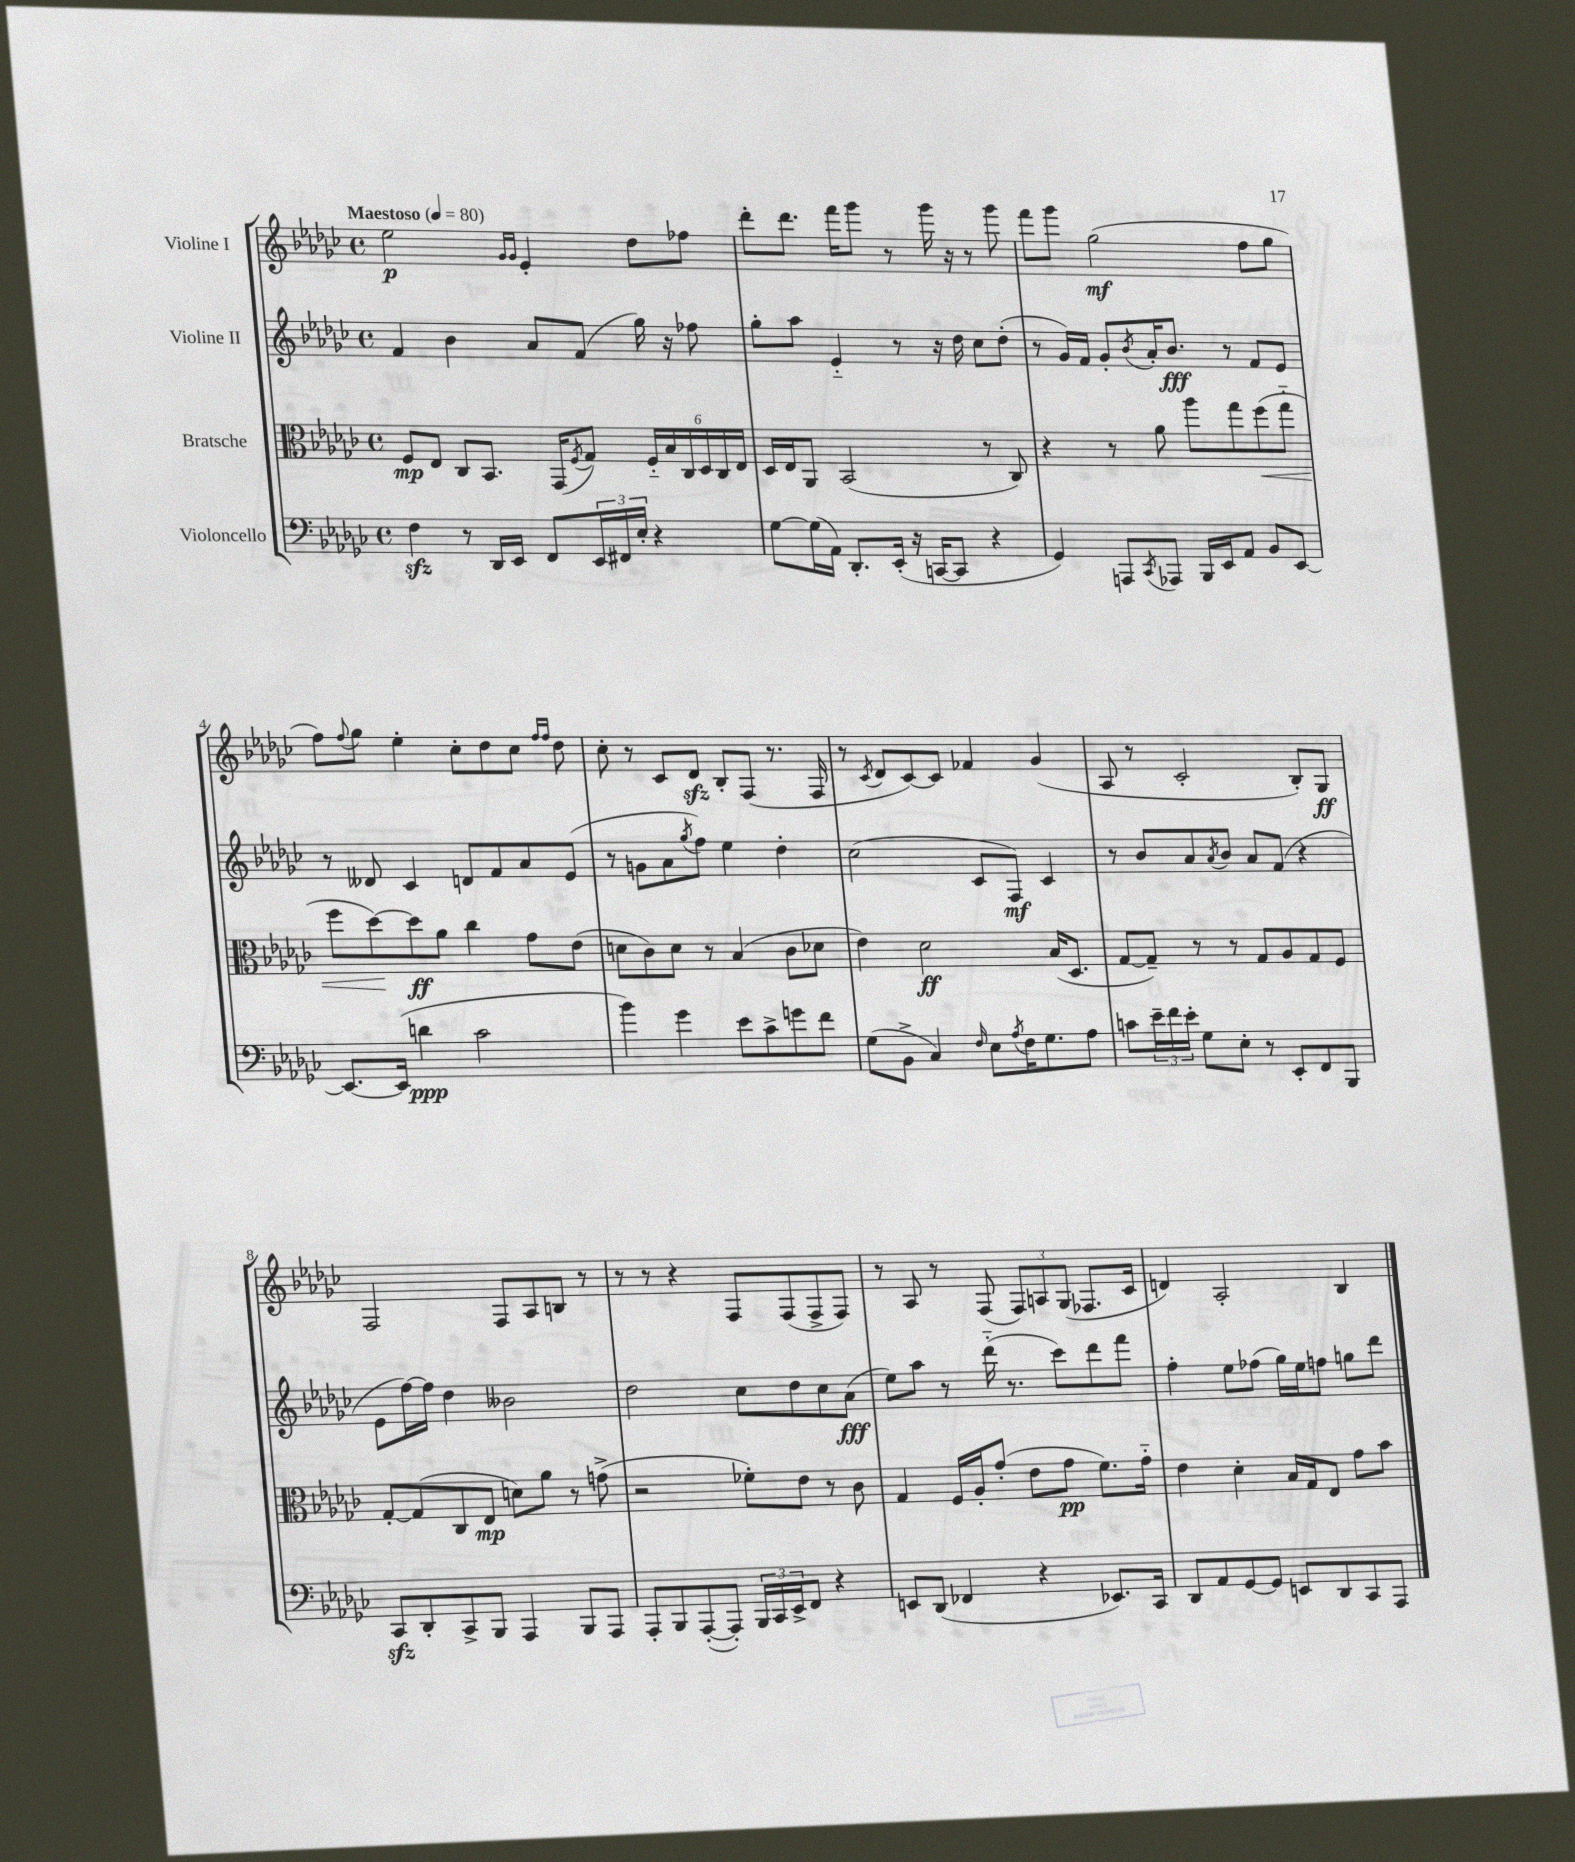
<<
\new StaffGroup <<
\new Staff = "s0" \with { instrumentName = "Violine I" } {
    \clef treble \key ges \major \defaultTimeSignature \time 4/4 \tempo "Maestoso" 4 = 80
    ees''2\p \grace { ges'16 ges'16 } ees'4-. des''8 fes''8 |
    des'''8-. des'''8. f'''16 ges'''8 r8 ges'''16 r16 r8 ges'''8 |
    f'''8 ges'''8 ges''2\mf( f''8 ges''8 |
    f''8) \appoggiatura { f''8 } ges''8 ees''4-. ces''8-. des''8 ces''8 \grace { f''16 f''16 } des''8 |
    ces''8-. r8 ces'8 des'8\sfz bes8-. f8( r8. f16 |
    r8 \acciaccatura { ces'8 } des'8 ces'8~) ces'8 fes'4 ges'4( |
    aes8 r8 ces'2-. bes8-.) ges8\ff |
    f2 f8 aes8 b8 r8 |
    r8 r8 r4 f8 f8( f8-> f8) |
    r8 aes8 r8 f8( \tuplet 3/2 { f8) a8 ges8( } fes8. ces'16 |
    d'4) aes2-. bes4 \bar "|." |
}
\new Staff = "s1" \with { instrumentName = "Violine II" } {
    \clef treble \key ges \major \defaultTimeSignature \time 4/4
    f'4 bes'4 aes'8 f'8( ges''16) r16 fes''8 |
    ges''8-. aes''8 ees'4-_ r8 r16 des''16 ces''8 des''8-.( |
    r8 ges'16) f'16 ges'8-. \acciaccatura { bes'8 } aes'16-. bes'8.\fff r8 f'8 ees'8 |
    r8 deses'8 ces'4 d'8 f'8 aes'8 ees'8( |
    r8 g'8 aes'8 \acciaccatura { ges''8 } f''8) ees''4 des''4-. |
    ces''2( ces'8 f8\mf) ces'4 |
    r8 bes'8 aes'8 \acciaccatura { aes'8 } bes'8 aes'8 f'8( r4 |
    ees'8 f''16~) f''16 des''4 beses'2 |
    des''2 ces''8 des''8 ces''8 aes'8\fff( |
    ees''8) aes''8 r8 des'''16-_( r8. ces'''8) des'''8 f'''8 |
    f''4-. ees''8 fes''8( ges''16) ees''16 f''8 g''8 des'''8 \bar "|." |
}
\new Staff = "s2" \with { instrumentName = "Bratsche" } {
    \clef alto \key ges \major \defaultTimeSignature \time 4/4
    f8\mp ees8 ces8 bes,8. ges,16( \acciaccatura { f8 } ges8) \tuplet 6/4 { f16-_ bes16 ces16 des16 ces16 ees16 } |
    des16 ees16 aes,8 bes,2( r8 ces8) |
    r4 r8 aes'8 aes''8 ges''8 f''8\<( ges''8-_ |
    f''8 des''8~\!) des''8\ff aes'8 ces''4 ges'8 ees'8( |
    d'8 ces'8) d'8 r8 bes4( ces'8 des'8 |
    ees'4) des'2\ff bes16( des8. |
    ges8~ ges8--) r8 r8 ges8 aes8 ges8 f8 |
    ges8~-. ges8( ces8 ees8\mp d'8) aes'8 r8 g'8->( |
    r2 fes'8-.) ees'8 r8 ces'8 |
    ges4 f16 aes16-. ges'8-.( ees'8 ges'8\pp f'8.) ges'16-_ |
    ees'4 des'4-. bes16 ges16 ees8 ges'8 bes'8 \bar "|." |
}
\new Staff = "s3" \with { instrumentName = "Violoncello" } {
    \clef bass \key ges \major \defaultTimeSignature \time 4/4
    f4\sfz r8 des,16 ees,16 f,8 \tuplet 3/2 { ees,16 fis,16 ees16-. } r4 |
    ges8~ ges16( aes,16) des,8.-. ees,16-.( r16 c,16~ c,8 r4 |
    ges,4) a,,8 \acciaccatura { ces,8 } aes,,8 bes,,16 ees,16 aes,8 bes,8 ees,8~ |
    ees,8.~ ees,16( d'4\ppp ces'2 |
    bes'4) ges'4 ees'8 ces'8-> g'8 f'8 |
    ges8( bes,8-> ces4) \grace { f16 } ees8 \acciaccatura { aes8 } f16 ges8. aes8 |
    c'8 \tuplet 3/2 { ees'16-- f'16 ees'16-. } ges8 ees8-. r8 ees,8-. f,8 bes,,8 |
    ces,8\sfz des,8-. ces,8-> bes,,8 aes,,4 bes,,8 aes,,8 |
    aes,,8-. bes,,8 aes,,8~-.( aes,,8-.) \tuplet 3/2 { bes,,16 ces,16 ees,16-> } f,8 r4 |
    e,8 des,8( fes,4 r4 ees,8.) ces,16 |
    des,8 aes,8 ges,8~ ges,8 e,8 des,8 ces,8 aes,,8 \bar "|." |
}
>>
>>
